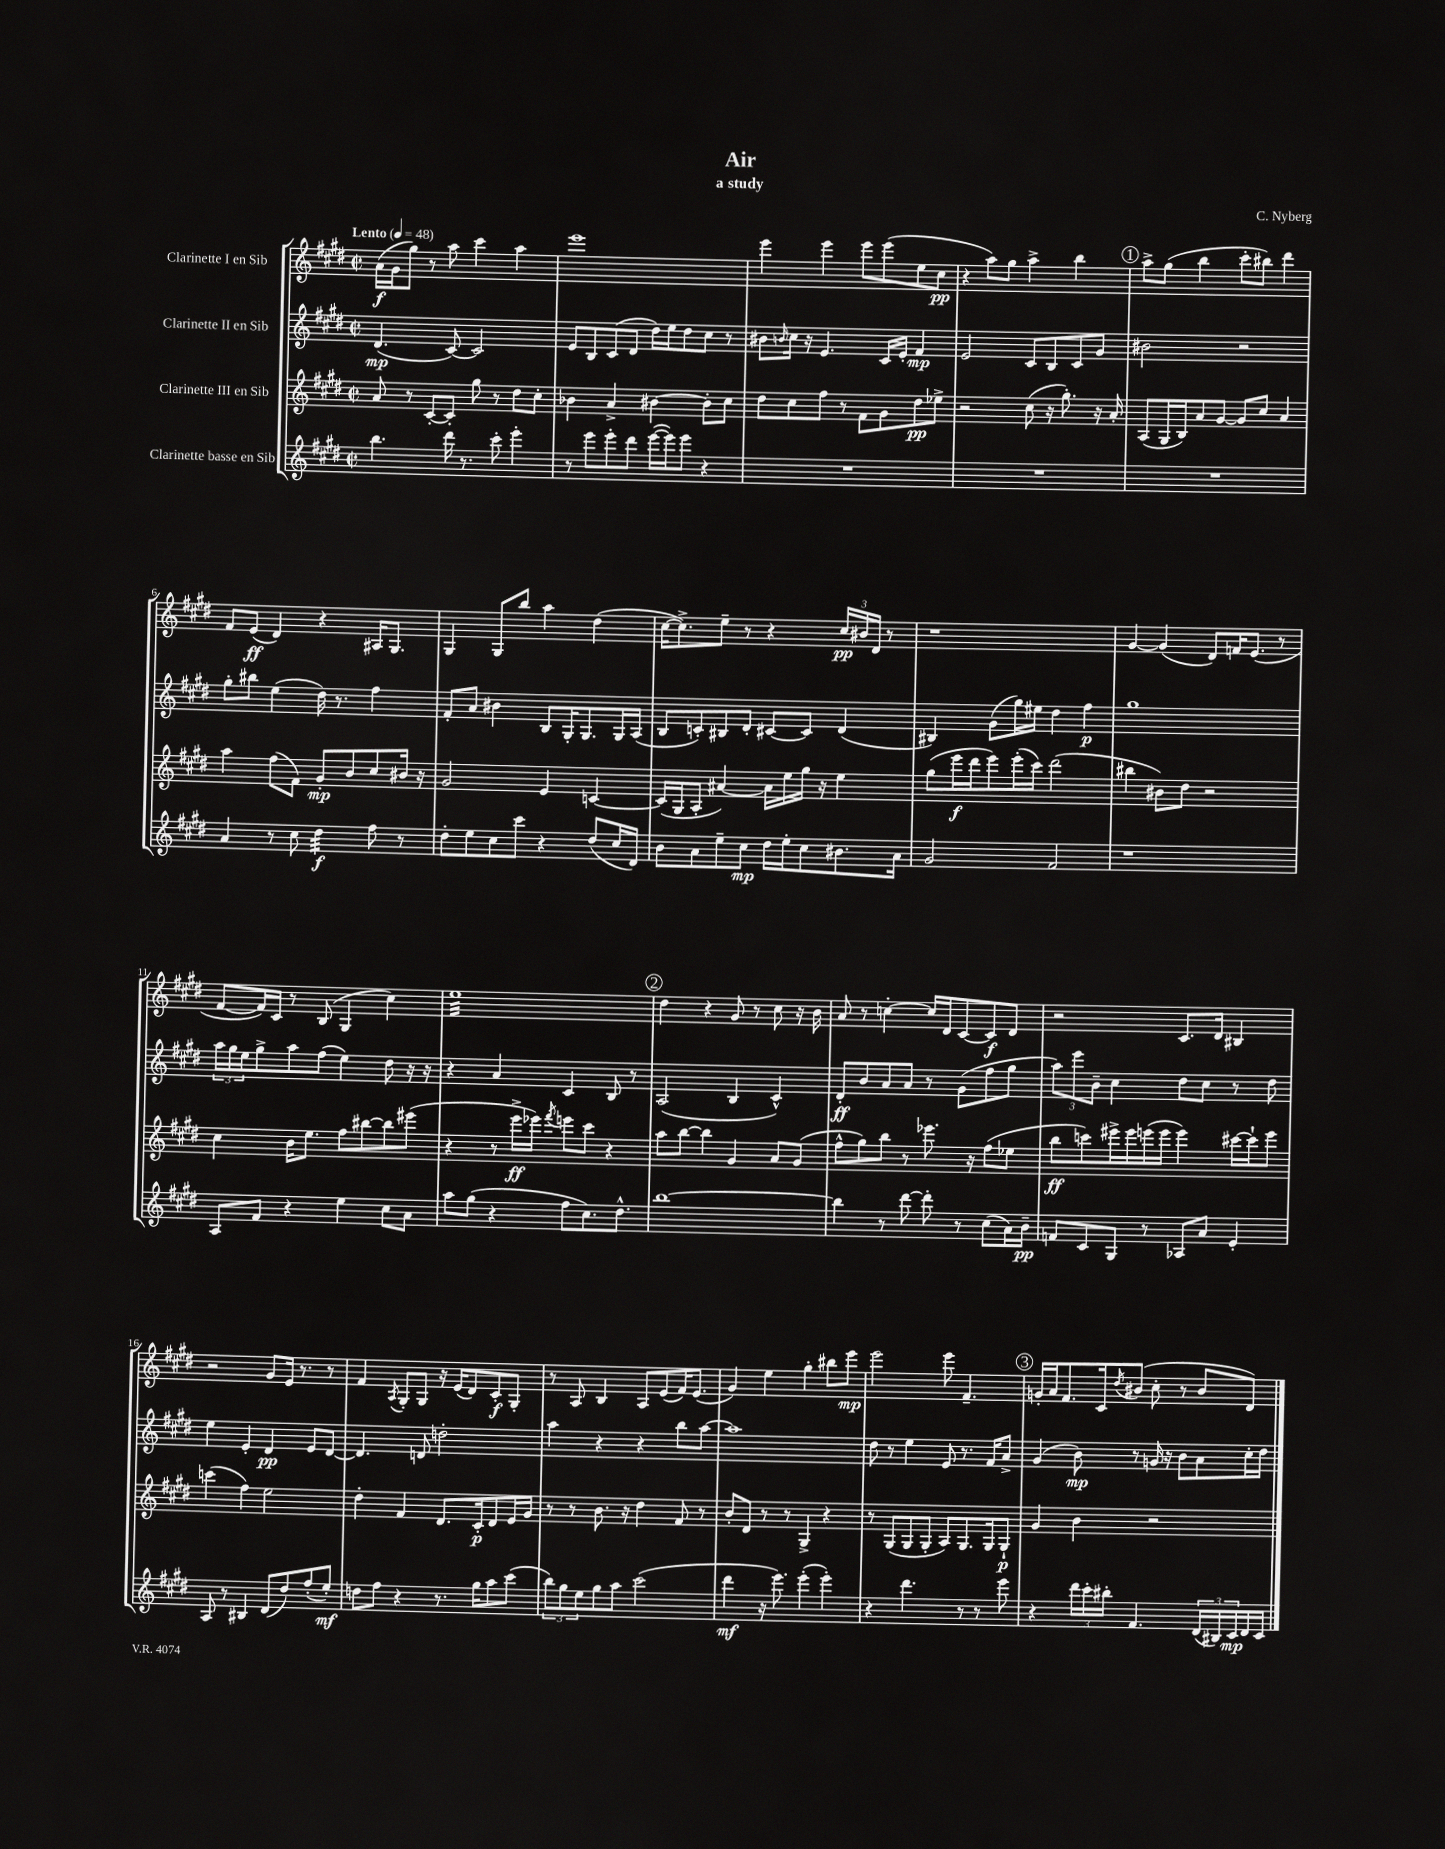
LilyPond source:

\header { title = "Air" composer = "C. Nyberg" subtitle = "a study" }
<<
\new StaffGroup <<
\new Staff = "s0" \with { instrumentName = "Clarinette I en Sib" } {
    \clef treble \key e \major \defaultTimeSignature \time 2/2 \tempo "Lento" 4 = 48
    a'16\f( gis'16 gis''8) r8 a''8 cis'''4 a''4 |
    e'''1 |
    e'''4 e'''4 e'''8 e'''8( e''8 cis''8\pp |
    r4 a''8) gis''8 a''4-> b''4 |
    \mark \markup { \circle "1" } a''8-> gis''8( b''4 cis'''8-. bis''8) dis'''4 |
    fis'8 e'8\ff( dis'4) r4 ais16 gis8. |
    gis4 gis8 b''8 a''4 dis''4( |
    cis''16~ cis''8.->) e''8-- r8 r4 \tuplet 3/2 { cis''16\pp bis'16 dis'16 } r8 |
    r1 |
    gis'4~ gis'4( dis'8) f'16 e'8.( r8 |
    fis'8~ fis'16) cis'16 r8 b8( gis4 cis''4) |
    e''1:32 |
    \mark \markup { \circle "2" } dis''4 r4 gis'8 r8 cis''8 r16 b'16 |
    a'8 r8 c''4~-. c''16 dis'16 cis'8~ cis'8\f dis'8 |
    r2 cis'8. dis'16 bis4 |
    r2 gis'8 e'16 r8. r8 |
    fis'4 \acciaccatura { a8 } gis8-. gis8 r16 e'16( dis'8) cis'8-.\f gis8-. |
    r8 a8 b4 a8 e'8( fis'16) e'8.( |
    gis'4) e''4 gis''4-. bis''8 e'''8\mp |
    e'''2 e'''8 fis'4.-- |
    \mark \markup { \circle "3" } g'16-. a'16 fis'8. cis'16 \acciaccatura { dis''8 } bis'8( cis''8-. r8 bis'8 dis'8) \bar "|." |
}
\new Staff = "s1" \with { instrumentName = "Clarinette II en Sib" } {
    \clef treble \key e \major \defaultTimeSignature \time 2/2
    dis'4.\mp( cis'8~) cis'2 |
    e'8 b8 cis'8( dis'8 dis''16) e''16 dis''8 cis''8 r8 |
    bis'8 \grace { b'16 } cis''16 r16 e'4. cis'16 e'16-. fis'4\mp |
    e'2 cis'8 b8 cis'8 gis'8 |
    \mark \markup { \circle "1" } bis'2 r2 |
    gis''8-. bis''8 e''4( dis''16) r8. fis''4 |
    fis'8-. a'8 bis'4 b8 gis16-. gis8. gis16 a16( |
    b8 c'8-.) bis8 dis'8-. cis'8~ cis'8 dis'4( |
    bis4) gis'8( gis''16) eis''16 dis''4 fis''4\p |
    gis''1 |
    \tuplet 3/2 { a''16 gis''16 e''16 } gis''8-> a''8 fis''8( e''4) dis''8 r16 r16 |
    r4 a'4 cis'4 b8 r8 |
    \mark \markup { \circle "2" } a2( b4 cis'4-^) |
    dis'8-.\ff b'8 a'8 a'8 r8 gis'8( fis''8 gis''8 |
    \tuplet 3/2 { a''8) e'''8 b'8-- } cis''4 dis''8 cis''8 r8 dis''8 |
    e''4 e'4-. dis'4\pp e'8 dis'8~ |
    dis'4. d'8 d''2-. |
    a''4 r4 r4 b''8 a''8~ |
    a''1 |
    dis''8 r8 e''4 e'8 r8. fis'16 a'8-> |
    \mark \markup { \circle "3" } gis'4( b'8\mp) r8 g'16 r16 b'8 a'8 cis''16-. dis''16 \bar "|." |
}
\new Staff = "s2" \with { instrumentName = "Clarinette III en Sib" } {
    \clef treble \key e \major \defaultTimeSignature \time 2/2
    a'8 r8 cis'8~-. cis'8-. gis''8 r8 dis''8 cis''8-. |
    bes'4 a'4-> bis'4~ bis'8-. cis''8 |
    dis''8 cis''8 fis''8 r8 fis'8 gis'8 dis''8\pp ees''8-> |
    r2 cis''8( r16 gis''8.-.) r16 a'16-. |
    \mark \markup { \circle "1" } a8( gis16 b16) a'8 gis'8~ gis'8 cis''8 a'4 |
    a''4 fis''8( fis'8) gis'8-.\mp b'8 cis''8 bis'16 r16 |
    gis'2 e'4 c'4~ |
    c'16( gis16 a8-. ais'4~) ais'16 e''16 gis''16 r16 e''4 |
    gis''8( e'''16\f dis'''16 e'''8) e'''16-.( cis'''16) dis'''2( |
    bis''4 bis'8) dis''8 r2 |
    cis''4 b'16 e''8. fis''8 bis''8~ bis''8 eis'''8( |
    r4 r8 e'''16->\ff ees'''16) \acciaccatura { fis'''8 } e'''8 cis'''8 r4 |
    \mark \markup { \circle "2" } a''8 b''8~ b''4 gis'4 a'8 gis'8( |
    fis''8-^ gis''8) b''8 r8 ees'''8. r16 fis''8( ees''8 |
    b''8\ff c'''8) eis'''16-> eis'''16 e'''16( e'''16 e'''4) cis'''16~ cis'''16-! e'''8 |
    c'''4( fis''4) e''2 |
    dis''4-. fis'4 dis'8. cis'16-.\p dis'8 e'16 gis'16 |
    r8 r8 b'8. r16 dis''4 fis'8 r8 |
    b'8-. dis'8 r8 r8 gis4-> r4 |
    r8 gis8( gis8 gis8-. a8) gis8. gis16 gis8-!\p |
    \mark \markup { \circle "3" } gis'4 b'4 r2 \bar "|." |
}
\new Staff = "s3" \with { instrumentName = "Clarinette basse en Sib" } {
    \clef treble \key e \major \defaultTimeSignature \time 2/2
    b''4. dis'''16 r8. cis'''8-. e'''4-. |
    r8 e'''8 e'''8-. dis'''8 e'''16~( e'''16) e'''8 r4 |
    R1 |
    R1 |
    \mark \markup { \circle "1" } R1 |
    a'4 r8 cis''8 dis''4:32\f fis''8 r8 |
    dis''8-. e''8 cis''8 cis'''8 r4 dis''8( cis''16 dis'16) |
    b'8 a'8 e''8-- cis''8\mp dis''16 e''16-. cis''8 bis'8. a'16 |
    gis'2 fis'2 |
    r1 |
    a8 fis'8 r4 e''4 cis''8 a'8 |
    a''8 gis''8( r4 fis''8 cis''8.) dis''8.-^ |
    \mark \markup { \circle "2" } b''1~ |
    b''4 r8 dis'''8~ dis'''8-. r8 cis''8( a'16) b'16--\pp |
    f'8 cis'8 gis8 r8 aes8 a'8 e'4-. |
    a8 r8 bis4 dis'8( dis''8) fis''8-.( e''8-.\mf) |
    d''8 fis''8 r4 r8. gis''16 a''8 cis'''8( |
    \tuplet 3/2 { b''8) gis''8 e''8 } gis''8 a''8 cis'''2( |
    dis'''4\mf r16 e'''8.) e'''4-.( e'''4-.) |
    r4 dis'''4. r8 r8 e'''8 |
    \mark \markup { \circle "3" } r4 \tuplet 3/2 { dis'''16 cis'''16-. bis''16-. } fis'4. \tuplet 3/2 { dis'16( bis16) cis'16\mp } dis'16 cis'16 \bar "|." |
}
>>
>>
